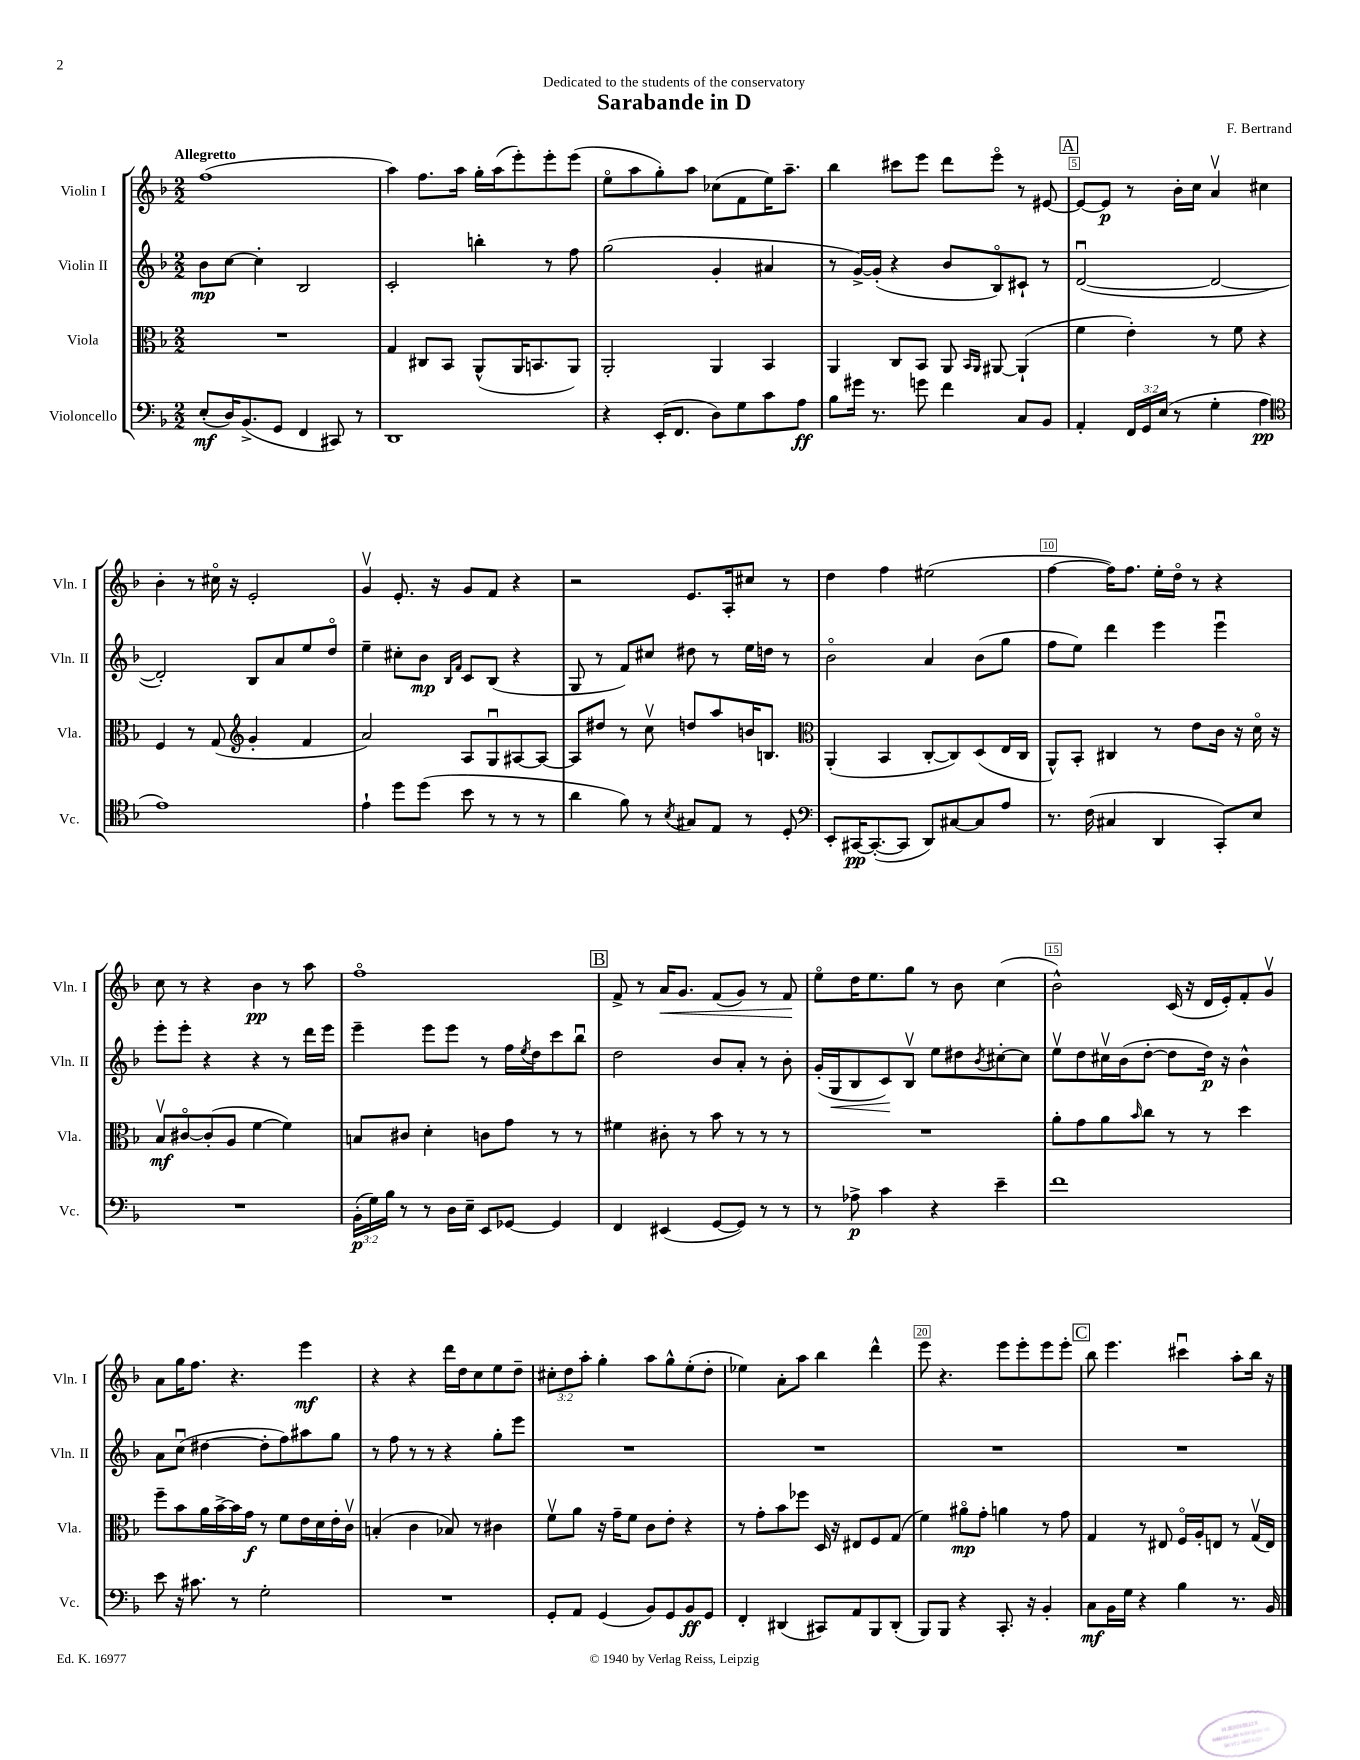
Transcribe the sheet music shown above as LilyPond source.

\header { title = "Sarabande in D" composer = "F. Bertrand" dedication = "Dedicated to the students of the conservatory" }
<<
\new StaffGroup <<
\new Staff = "s0" \with { instrumentName = "Violin I" shortInstrumentName = "Vln. I" } {
    \clef treble \key f \major \numericTimeSignature \time 2/2 \override Staff.TupletNumber.text = #tuplet-number::calc-fraction-text \tempo "Allegretto"
    f''1( |
    a''4) f''8. a''16 g''16-. a''16( e'''8-.) e'''8-. e'''8( |
    e''8\flageolet a''8 g''8-.) a''8 ces''8( f'8 e''16) a''8.-- |
    bes''4 cis'''8 e'''8 d'''8 e'''8\flageolet r8 eis'8~ |
    \mark \markup { \box "A" } eis'8~ eis'8\p r8 bes'16-. c''16 a'4\upbow cis''4 |
    bes'4-. r8 cis''16\flageolet r16 e'2-. |
    g'4\upbow e'8.-. r16 g'8 f'8 r4 |
    r2 e'8. a16-. cis''8 r8 |
    d''4 f''4 eis''2( |
    f''4~ f''16) f''8. e''16-. d''16\flageolet r8 r4 |
    c''8 r8 r4 bes'4\pp r8 a''8 |
    f''1\flageolet |
    \mark \markup { \box "B" } f'8-> r8 a'16\< g'8. f'8( g'8) r8 f'8\! |
    e''8\flageolet d''16 e''8. g''8 r8 bes'8 c''4( |
    bes'2-^) c'16( r16 d'16 e'16-.) f'8-. g'8\upbow |
    a'8 g''16 f''8. r4. e'''4\mf |
    r4 r4 d'''16 d''16 c''8 e''8 d''8-- |
    \tuplet 3/2 { cis''8-. d''8 a''8-. } g''4-. a''8 g''8-^ e''8-.( d''8-. |
    ees''4) a'8-. a''8 bes''4 d'''4-^ |
    e'''8 r4. e'''8 e'''8-. e'''8 e'''8-. |
    \mark \markup { \box "C" } bes''8 e'''4. cis'''4\downbow a''8-. bes''16 r16 \bar "|." |
}
\new Staff = "s1" \with { instrumentName = "Violin II" shortInstrumentName = "Vln. II" } {
    \clef treble \key f \major \numericTimeSignature \time 2/2
    bes'8\mp c''8~ c''4-. bes2 |
    c'2-. b''4-. r8 f''8 |
    g''2( g'4-. ais'4 |
    r8 g'16~->) g'16-.( r4 bes'8 bes8\flageolet) cis'8-! r8 |
    \mark \markup { \box "A" } d'2~\downbow( d'2~ |
    d'2-.) bes8 a'8 e''8 d''8\flageolet |
    e''4-- cis''8-. bes'8\mp \grace { bes16 f'16 } c'8 bes8( r4 |
    g8 r8 f'8) cis''8 dis''8 r8 e''16 d''16 r8 |
    bes'2\flageolet a'4 bes'8( g''8 |
    f''8 e''8) d'''4 e'''4 e'''4\downbow |
    e'''8-. e'''8-. r4 r4 r8 d'''16 e'''16 |
    e'''4-- e'''8 e'''8 r8 f''16 \acciaccatura { e''8 } d''16 c'''8 bes''8\downbow |
    \mark \markup { \box "B" } d''2 bes'8 a'8-. r8 bes'8-. |
    g'16-.( g16\< bes8 c'8\!) bes8\upbow e''8 dis''8 \acciaccatura { bes'8 } cis''8~-. cis''8 |
    e''8\upbow d''8 cis''16\upbow bes'16( d''8~-. d''8 d''16\p) r16 bes'4-^ |
    a'8 c''8\downbow( dis''4~ dis''8-. f''8) ais''8 g''8 |
    r8 f''8 r8 r8 r4 g''8-. e'''8 |
    R1 |
    R1 |
    R1 |
    \mark \markup { \box "C" } R1 \bar "|." |
}
\new Staff = "s2" \with { instrumentName = "Viola" shortInstrumentName = "Vla." } {
    \clef alto \key f \major \numericTimeSignature \time 2/2
    R1 |
    g4 cis8 bes,8 a,8-^( a,16 b,8. a,8) |
    a,2-. a,4 bes,4 |
    a,4 c8 bes,8 a,8 \grace { bes,16 a,16 } ais,8~ ais,4-!( |
    \mark \markup { \box "A" } f'4 e'4-.) r8 f'8 r4 |
    f4 r8 g8( \clef treble g'4-. f'4 |
    a'2) a8 g8\downbow ais8~ ais8~ |
    ais8 dis''8 r8 c''8\upbow d''8 a''8 b'16 b8. |
    \clef alto a,4-.( bes,4 c8~-. c8) d8( e16 c16 |
    a,8-^) bes,8-. cis4 r8 e'8 c'16 r16 d'16\flageolet r16 |
    bes8\upbow\mf cis'8~\flageolet cis'8-.( a8 f'4~ f'4) |
    b8 cis'8 d'4-. c'8 g'8 r8 r8 |
    \mark \markup { \box "B" } fis'4 cis'8-. r8 bes'8 r8 r8 r8 |
    R1 |
    a'8-. g'8 a'8 \grace { bes'16 } c''8 r8 r8 d''4 |
    f''8-- bes'8 a'16 bes'16~-> bes'16 g'16\f r8 f'8 e'16 d'16 e'16-. c'16\upbow |
    b4-.( c'4 bes8) r8 cis'4 |
    f'8\upbow a'8 r16 g'16-- f'8 c'8 e'8-. r4 |
    r8 g'8-. bes'8 fes''8 d16 r16 eis8 f8 g8( |
    f'4) ais'8\flageolet\mp g'8-. a'4 r8 g'8 |
    \mark \markup { \box "C" } g4 r8 eis8 f16\flageolet a16-. e8 r8 g16\upbow( e16) \bar "|." |
}
\new Staff = "s3" \with { instrumentName = "Violoncello" shortInstrumentName = "Vc." } {
    \clef bass \key f \major \numericTimeSignature \time 2/2 \override Staff.TupletNumber.text = #tuplet-number::calc-fraction-text
    e8-.\mf( d16) bes,8.->( g,8 f,4 cis,8) r8 |
    d,1 |
    r4 e,16-.( f,8. d8) g8 c'8 a8\ff |
    bes8 gis'16 r8. g'8 f'4 c8 bes,8 |
    \mark \markup { \box "A" } a,4-. \tuplet 3/2 { f,16 g,16 e16( } r8 g4-. a4\pp |
    \clef tenor e'1) |
    e'4-! d''8 d''8( bes'8 r8 r8 r8 |
    a'4 f'8) r8 \acciaccatura { bes8 } gis8 e8 r8 d8-. |
    \clef bass e,8-. cis,16~\pp cis,8.~-.( cis,8 d,8) cis8~ cis8 a8 |
    r8. f16( cis4 d,4 c,8-.) e8 |
    R1 |
    \tuplet 3/2 { bes,16-.\p( g16) bes16 } r8 r8 d16 e16-- e,8 ges,8~ ges,4 |
    \mark \markup { \box "B" } f,4 eis,4( g,8~ g,8) r8 r8 |
    r8 aes8->\p c'4 r4 e'4-- |
    f'1 |
    e'8 r16 cis'8. r8 g2-. |
    R1 |
    g,8-. a,8 g,4( bes,8) g,8 bes,8\ff g,8 |
    f,4-. dis,4( cis,8) a,8 bes,,8 dis,8-.( |
    bes,,8) bes,,8 r4 c,8.-. r16 bes,4-. |
    \mark \markup { \box "C" } c8\mf bes,16 g16 r4 bes4 r8. bes,16 \bar "|." |
}
>>
>>
\layout { \context { \Score \override BarNumber.break-visibility = ##(#f #t #t) barNumberVisibility = #(every-nth-bar-number-visible 5) \override BarNumber.stencil = #(make-stencil-boxer 0.1 0.3 ly:text-interface::print) } }
